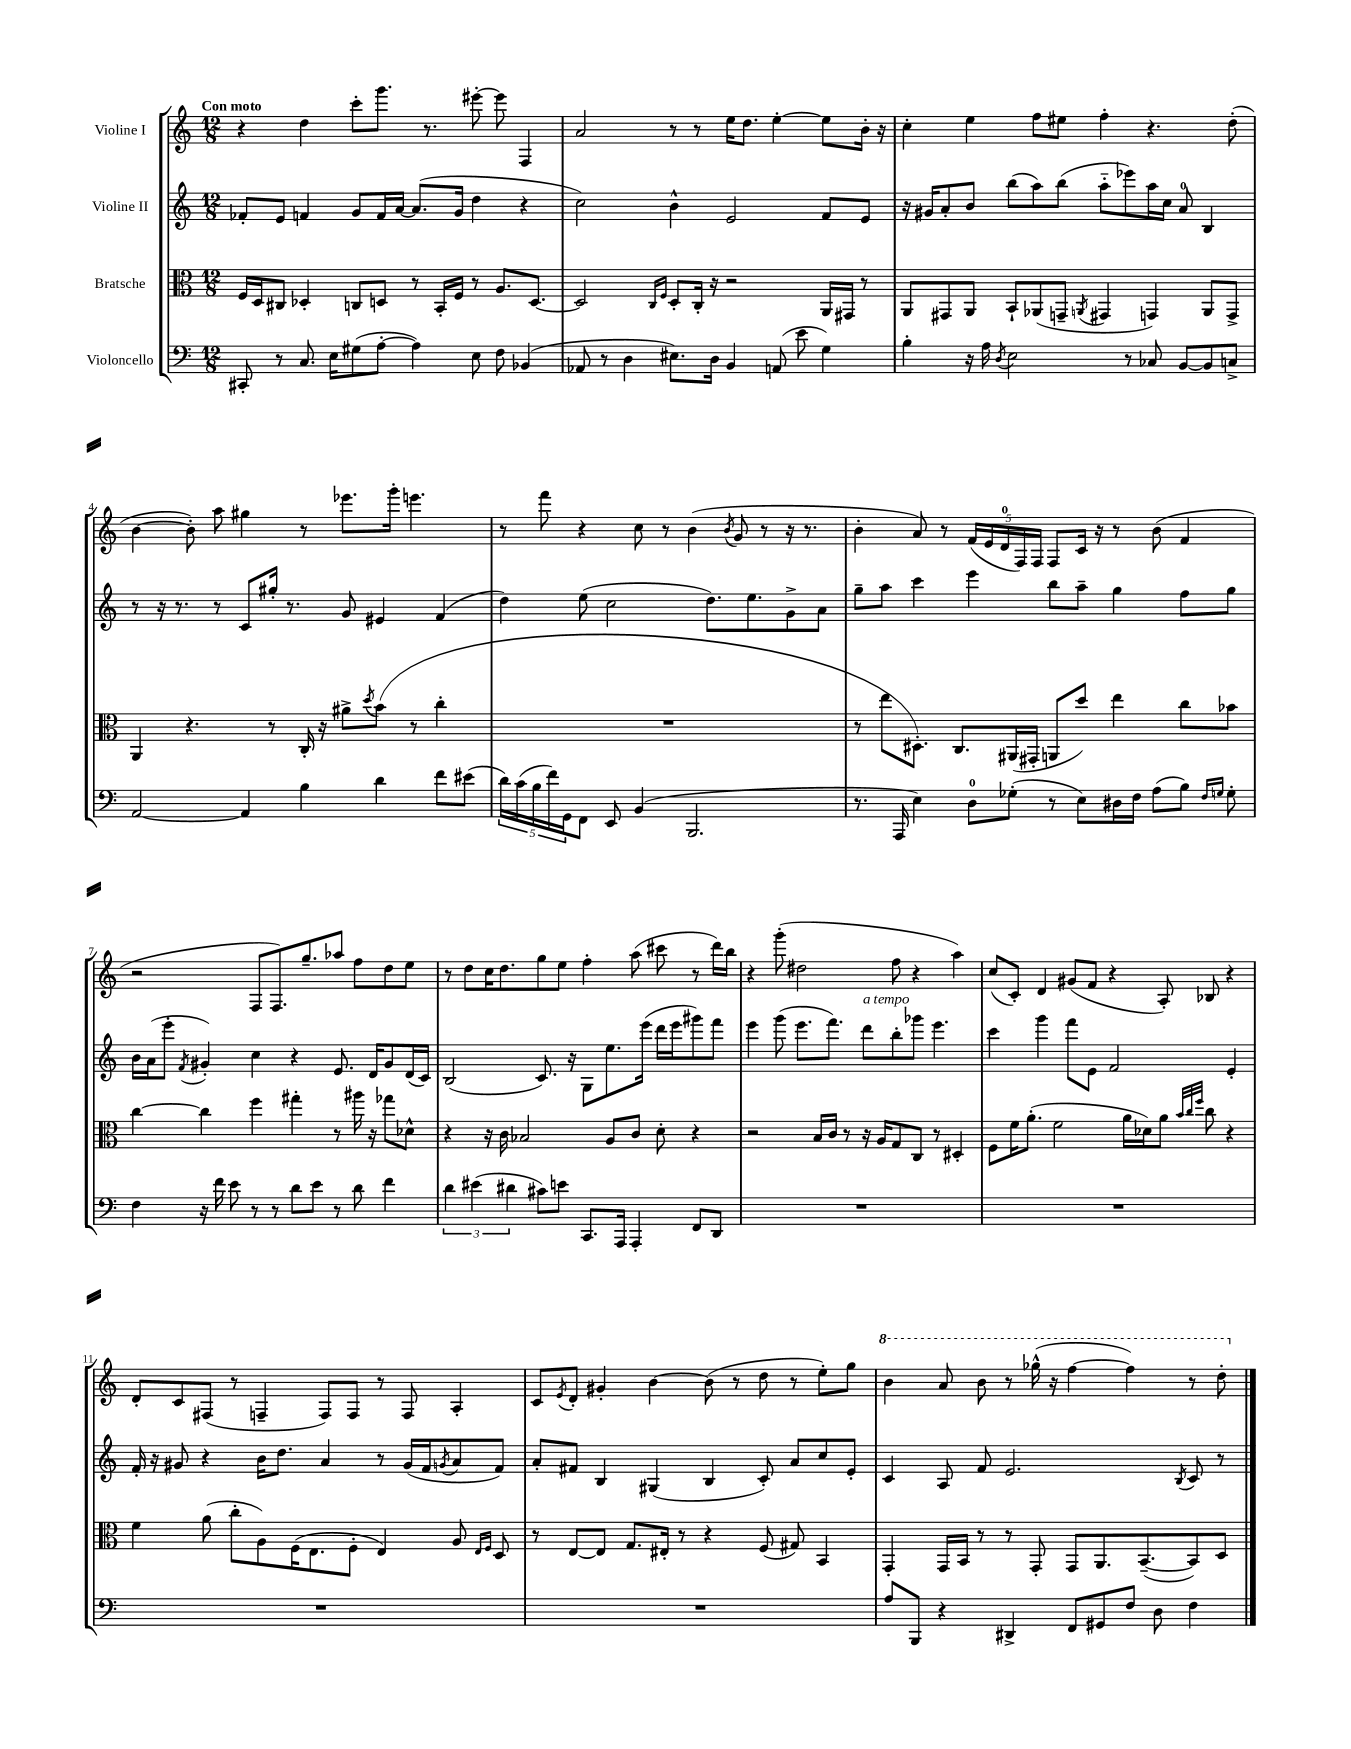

**kern	**kern	**kern	**kern
*part4	*part3	*part2	*part1
*staff4	*staff3	*staff2	*staff1
*I"Violoncello	*I"Bratsche	*I"Violine II	*I"Violine I
*clefF4	*clefC3	*clefG2	*clefG2
*k[]	*k[]	*k[]	*k[]
*M12/8	*M12/8	*M12/8	*M12/8
=1	=1	=1	=1
!	!	!	!LO:TX:a:B:t=Con moto
8CC#X'/	16F/LL	8f-X'/L	4r
.	16D/J	.	.
8r	8C#X/J	8e/J	.
8.C/	4D-X'/	4fn/	4dd\
16E\KL	.	.	.
(8G#X\	8Cn/L	8g/L	8ccc'\L
[8A'\J	8Dn/J	16f/L	8.ggg\J
.	.	[16a/JJ	.
4A\])	8r	(8.a/L]	.
.	.	.	8.r
.	16BB'/LL	.	.
.	16F/JJ	16g/Jk	.
8E\	8r	4dd\	[8eee#X'\
8F\	8.A/L	.	8eee#\]
(4BB-X/	.	4r	4F/
.	[8.D/J	.	.
=2	=2	=2	=2
8AA-X/	2D/]	2cc\)	2a/
8r	.	.	.
4D\	.	.	.
.	16qqC/LL	.	.
.	16qqF/JJ	.	.
8.E#X\L)	8D'/L	4b^^\	8r
.	16C'/Jk	.	8r
16D\Jk	16r	.	.
4BB/	2r	2e/	16ee\KL
.	.	.	8.dd\J
(8AAn/	.	.	[4ee'\
8e\	.	.	.
4G\)	16AA/LL	8f/L	8ee\L]
.	16GG#X/JJ	.	.
.	8r	8e/J	16b'\Jk
.	.	.	16r
=3	=3	=3	=3
4B'\	8AA/L	16r	4cc'\
.	.	16g#X/KL	.
.	8GG#X/	8a'/	.
16r	8AA/J	8b/J	4ee\
16A\	.	.	.
8qD/	.	.	.
2E\	8BB`/L	(8bb\L	.
.	(8AA-X/	8aa\)	8ff\L
.	8GGn~/J	(8bb\J	8ee#X\J
.	8qAAn/	.	.
.	4GG#X/	8aa\L	4ff'\
8r	.	8eee-X\)	.
8C-X/	4GGn/)	16aa\L	4.r
.	.	16cc\JJ	.
[8BB/L	.	8a/	.
8BB/]	8AA/L	4B/	.
8Cn^/J	8GG^/J	.	(8dd'\
!!LO:LB:g=z
=4	=4	=4	=4
[2AA/	4AA/	8r	[4b\
.	.	16r	.
.	.	8.r	.
.	4.r	.	8b'\])
.	.	8r	8aa\
4AA/]	.	8c/L	4gg#X\
.	8r	16gg#X'/Jk	.
.	.	8.r	.
4B\	16C'/	.	8r
.	16r	.	.
.	8a#X^\L	8g/	8.eee-X\L
.	8qdd/	.	.
4d\	(8b\J	4e#X/	.
.	.	.	16ggg'\Jk
.	8r	.	4.eeen\
8f\L	4cc'\	(4f/	.
(8e#X\J	.	.	.
=5	=5	=5	=5
20d\LL)	1.r	4dd\)	8r
(20c\	.	.	.
20B\	.	.	.
.	.	.	8fff\
20f\)	.	.	.
20GG\J	.	.	.
8FF\J	.	(8ee\	4r
8EE/	.	2cc\	.
(4BB/	.	.	8cc\
.	.	.	8r
2.BBB/	.	.	(4b\
.	.	8.dd\L)	.
.	.	.	8qb/
.	.	.	8g/
.	.	8.ee\	.
.	.	.	8r
.	.	8g^\	16r
.	.	.	8.r
.	.	8a\J	.
=6	=6	=6	=6
8.r	8r	8gg~\L	4b'\
.	8ee\L	8aa\J	.
16AAA/	.	.	.
4E\)	8.D#X'\J)	4ccc\	8a/)
.	.	.	8r
.	8.C/L	.	.
8D\L	.	4eee\	(20f/LL
.	.	.	20e/
.	.	.	20d/
(8G-X'\J	(16AA#X/L	.	.
.	.	.	20F/)
.	16GG#X'/JJ	.	.
.	.	.	20F/JJ
8r	8AAn/L	8bb\L	8F/L
8E\L)	8dd/J)	8aa~\J	16c/Jk
.	.	.	16r
16D#X\L	4ee\	4gg\	8r
16F\JJ	.	.	.
(8A\L	.	.	(8b\
8B\J)	8cc\L	8ff\L	4f/
16qqF/LL	.	.	.
16qqGn/JJ	.	.	.
8G'\	8b-X\J	8gg\J	.
!!LO:LB:g=z
=7	=7	=7	=7
4F\	[4cc\	16b\LL	2r
.	.	(16a\J	.
.	.	8eee'\J	.
.	.	8qf/	.
16r	4cc\]	4g#X'/)	.
16f\	.	.	.
8e\	.	.	.
8r	4ff\	4cc\	8F/L
8r	.	.	8.F/)
8d\L	4gg#X'\	4r	.
.	.	.	8.gg~/
8e\J	.	.	.
8r	8r	8.e/	8aa-X/J
8d\	16aa#X\	.	8ff\L
.	16r	16d/KL	.
4f\	8gg-X\L	8g#/	8dd\
.	8d-X^^\J	(16d/L	8ee\J
.	.	16c/JJ)	.
=8	=8	=8	=8
6d\	4r	(2B/	8r
.	.	.	8dd\L
(6e#X\	.	.	.
.	16r	.	16cc\K
.	16c\	.	8.dd\
6d#X\	.	.	.
.	2B-X/	.	.
8c#X\L)	.	8.c/)	8gg\
8en\J	.	.	8ee\J
.	.	16r	.
8.CC/L	.	8G\L	4ff'\
.	8A/L	8.ee\	.
16AAA/Jk	.	.	.
4AAA'/	8c/J	.	(8aa\
.	.	(16eee\Jk	.
.	8d'\	16ddd\LL	8ccc#X\
.	.	16eee\J	.
8FF/L	4r	8ggg#X\)	8r
8DD/J	.	8fff\J	16ddd\LL)
.	.	.	16bb\JJ
=9	=9	=9	=9
1.r	2r	4eee\	4r
.	.	(8ggg\	(8ggg'\
.	.	8.eee\L	2dd#X\
.	16B/LL	.	.
.	16c/JJ	8.fff\J)	.
.	8r	.	.
!	!	!LO:TX:a:i:t=a tempo	!
.	16r	8ddd\L	.
.	16A/KL	.	.
.	8G/	8bb'\	8ff\
.	8C/J	8ggg-X\J	4r
.	8r	4.eee\	.
.	4D#X'/	.	4aa\)
=10	=10	=10	=10
1.r	8F\L	4ccc\	(8cc/L
.	16f\K	.	8c'/J)
.	(8.a'\J	.	.
.	.	4ggg\	4d/
.	2f\	.	.
.	.	8fff\L	(8g#X/L
.	.	8e\J	8f/J
.	.	2f/	4r
.	16a\LL	.	.
.	16d-X\J)	.	.
.	8a\J	.	8A'/)
.	32qqb/LLL	.	.
.	32qqcc/	.	.
.	32qqff/JJJ	.	.
.	8cc\	.	8B-X/
.	4r	4e'/	4r
!!LO:LB:g=z
=11	=11	=11	=11
1.r	4f\	16f'/	8d'/L
.	.	16r	.
.	.	8g#X/	8c/
.	(8a\	4r	(8F#X/J
.	8cc'\L	.	8r
.	8A\)	16b\KL	4Fn~/
.	.	8.dd\J	.
.	(16F\K	.	.
.	8.E\	.	.
.	.	4a/	8F/L)
.	8F'\J	.	8F/J
.	4E/)	8r	8r
.	.	(16g#/LL	8F/
.	.	16f/J	.
.	.	8qgn/	.
.	8A/	8a/	4A'/
.	16qqE/LL	.	.
.	16qqF/JJ	.	.
.	8D/	8f/J)	.
=12	=12	=12	=12
1.r	8r	8a'/L	8c/L
.	.	.	8qe/
.	[8E/L	8f#X/J	8d'/J
.	8E/J]	4B/	4g#X'/
.	8.G/L	.	.
.	.	(4G#X/	[4b\
.	16E#X'/Jk	.	.
.	8r	.	.
.	4r	4B/	(8b\]
.	.	.	8r
.	(8F/	8c'/)	8dd\
.	8G#X/)	8a/L	8r
.	4BB/	8cc/	8ee'\L)
.	.	8e'/J	8gg\J
=13	=13	=13	=13
*	*	*	*8va
8A/L	4GG'/	4c/	4bb\
8BBB/J	.	.	.
4r	16GG/LL	8A/	8aa/
.	16BB/JJ	.	.
.	8r	8f/	8bb\
4DD#X^/	8r	2.e/	8r
.	8GG'/	.	(16ggg-X^^\
.	.	.	16r
8FF/L	8GG/L	.	[4fff\
8GG#X/	8.AA/	.	.
8F/J	.	.	4fff\])
.	([8.BB~/	.	.
8D\	.	.	.
.	.	8qB/	.
4F\	8BB/])	8c/	8r
.	8D/J	8r	8ddd'\
*	*	*	*X8va
==	==	==	==
*-	*-	*-	*-
